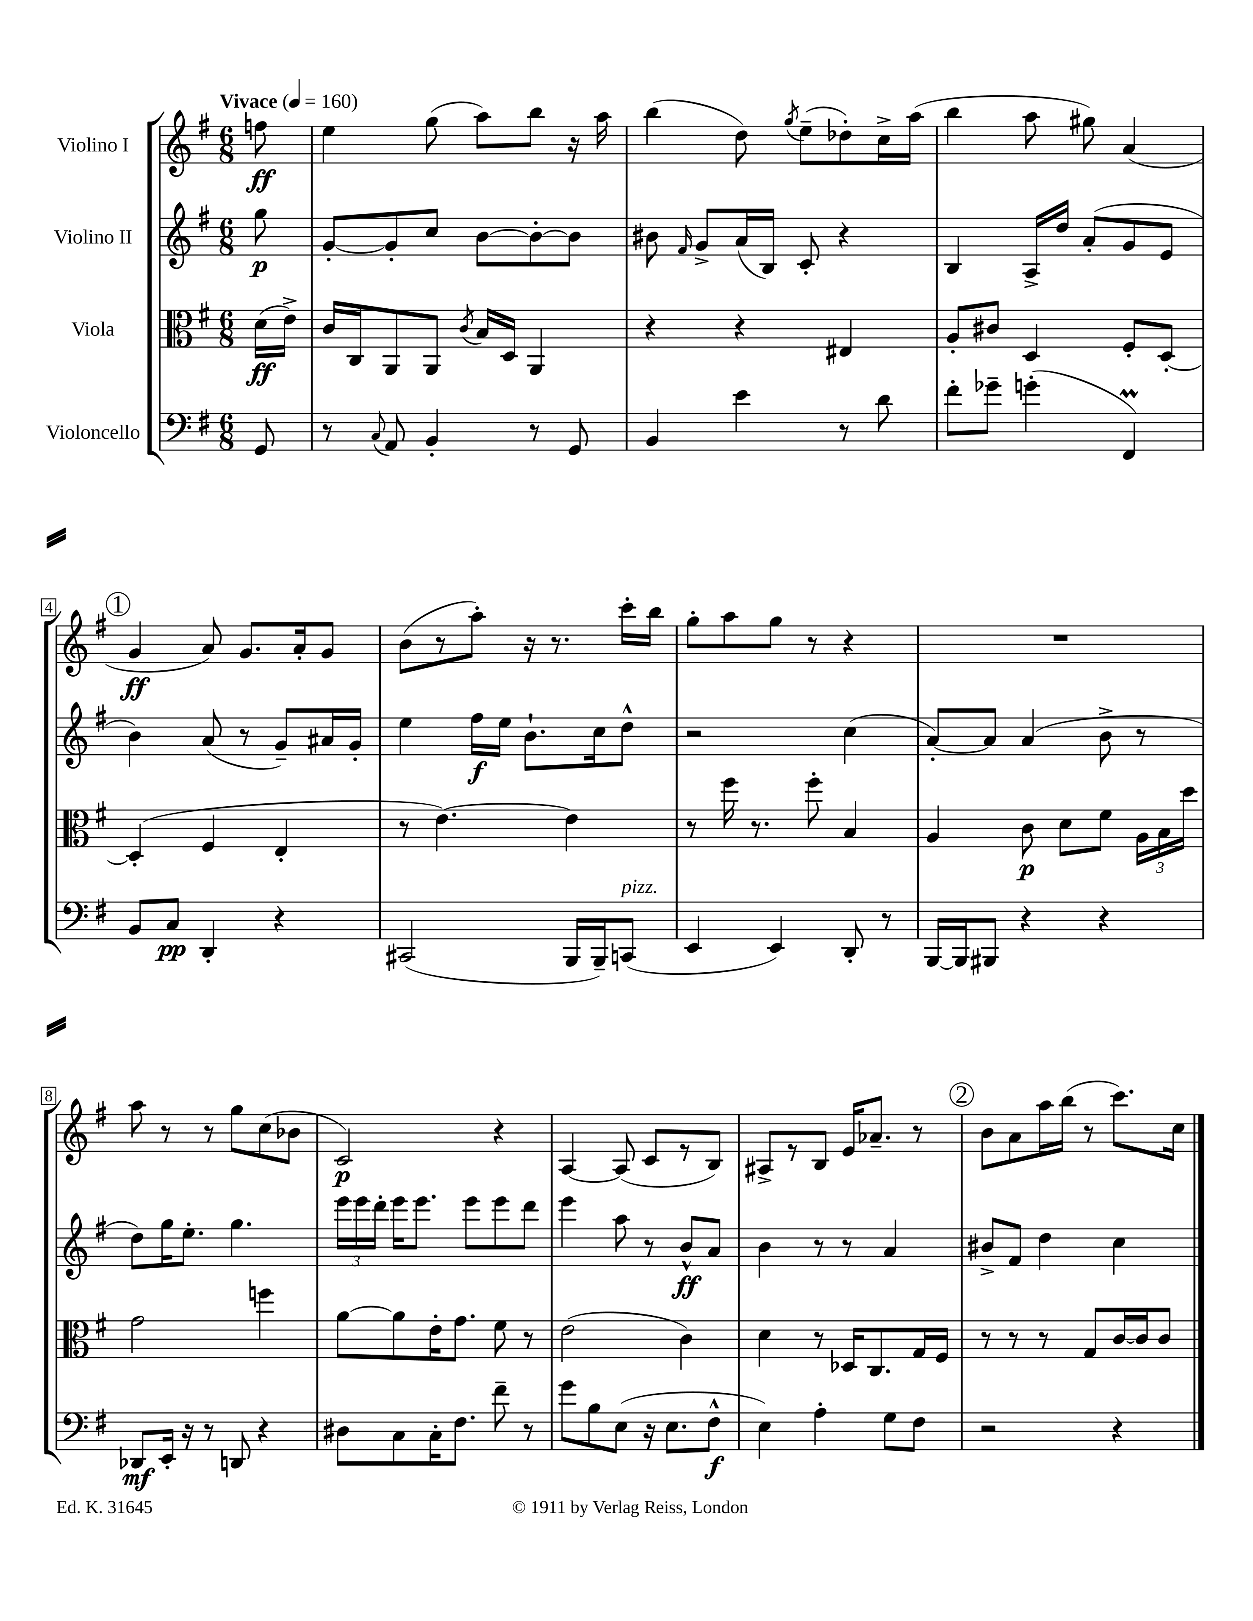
<<
\new StaffGroup <<
\new Staff = "s0" \with { instrumentName = "Violino I" } {
    \clef treble \key g \major \numericTimeSignature \time 6/8 \partial 8 \tempo "Vivace" 4 = 160
    \autoBeamOff f''8\ff |
    e''4 g''8( a''8[) b''8] r16 a''16 |
    b''4( d''8) \acciaccatura { g''8 } e''8[--( des''8-.) c''16-> a''16]( |
    b''4 a''8 gis''8) a'4( |
    \mark \markup { \circle "1" } g'4\ff a'8) g'8.[ a'16-. g'8] |
    b'8[( r8 a''8]-.) r16 r8. c'''16[-. b''16] |
    g''8[-. a''8 g''8] r8 r4 |
    R2. |
    a''8 r8 r8 g''8[ c''8( bes'8] |
    c'2\p) r4 |
    a4~ a8( c'8[ r8 b8]) |
    ais8[-> r8 b8] e'16[ aes'8.]-- r8 |
    \mark \markup { \circle "2" } b'8[ a'8 a''16 b''16]( r8 c'''8.[) c''16] \bar "|." |
}
\new Staff = "s1" \with { instrumentName = "Violino II" } {
    \clef treble \key g \major \numericTimeSignature \time 6/8 \partial 8
    \autoBeamOff g''8\p |
    g'8[~-. g'8-. c''8] b'8[~ b'8~-. b'8] |
    bis'8 \grace { fis'16 } g'8[-> a'16( b16]) c'8-. r4 |
    b4 a16[-> d''16] a'8[-.( g'8 e'8] |
    \mark \markup { \circle "1" } b'4) a'8( r8 g'8[--) ais'16 g'16]-. |
    e''4 fis''16[\f e''16] b'8.[-! c''16 d''8]-^ |
    r2 c''4( |
    a'8[~-.) a'8] a'4( b'8-> r8 |
    d''8[) g''16 e''8.]-. g''4. |
    \tuplet 3/2 { e'''16[ e'''16 d'''16]-. } e'''16[ e'''8.] e'''8[ e'''8 d'''8] |
    e'''4 a''8 r8 b'8[-^\ff a'8] |
    b'4 r8 r8 a'4 |
    \mark \markup { \circle "2" } bis'8[-> fis'8] d''4 c''4 \bar "|." |
}
\new Staff = "s2" \with { instrumentName = "Viola" } {
    \clef alto \key g \major \numericTimeSignature \time 6/8 \partial 8
    \autoBeamOff d'16[\ff( e'16]->) |
    c'16[ c16 a,8 a,8] \acciaccatura { c'8 } b16[ d16] a,4 |
    r4 r4 eis4 |
    a8[-. cis'8] d4 fis8[-. d8]~-. |
    \mark \markup { \circle "1" } d4-.( fis4 e4-. |
    r8 e'4.~) e'4 |
    r8 fis''16 r8. fis''8-. b4 |
    a4 c'8\p d'8[ fis'8] \tuplet 3/2 { a16[ b16 d''16] } |
    g'2 f''4 |
    a'8[~ a'8 e'16-. g'8.] fis'8 r8 |
    e'2( c'4) |
    d'4 r8 des16[ c8. g16 fis16] |
    \mark \markup { \circle "2" } r8 r8 r8 g8[ c'16~ c'16 c'8] \bar "|." |
}
\new Staff = "s3" \with { instrumentName = "Violoncello" } {
    \clef bass \key g \major \numericTimeSignature \time 6/8 \partial 8
    \autoBeamOff g,8 |
    r8 \appoggiatura { c8 } a,8 b,4-. r8 g,8 |
    b,4 e'4 r8 d'8 |
    fis'8[-. ges'8]-- g'4-.( fis,4\prall) |
    \mark \markup { \circle "1" } b,8[ c8]\pp d,4-. r4 |
    cis,2( b,,16[ b,,16--) c,8]^\markup { \italic "pizz." }( |
    e,4 e,4) d,8-. r8 |
    b,,16[~ b,,16 bis,,8] r4 r4 |
    des,8[\mf e,16]-. r16 r8 d,8 r4 |
    dis8[ c8 c16-. fis8.] fis'8-- r8 |
    g'8[ b8 e8]( r16 e8.[ fis8]-^\f |
    e4) a4-. g8[ fis8] |
    \mark \markup { \circle "2" } r2 r4 \bar "|." |
}
>>
>>
\layout { \context { \Score \override BarNumber.stencil = #(make-stencil-boxer 0.1 0.3 ly:text-interface::print) } }
